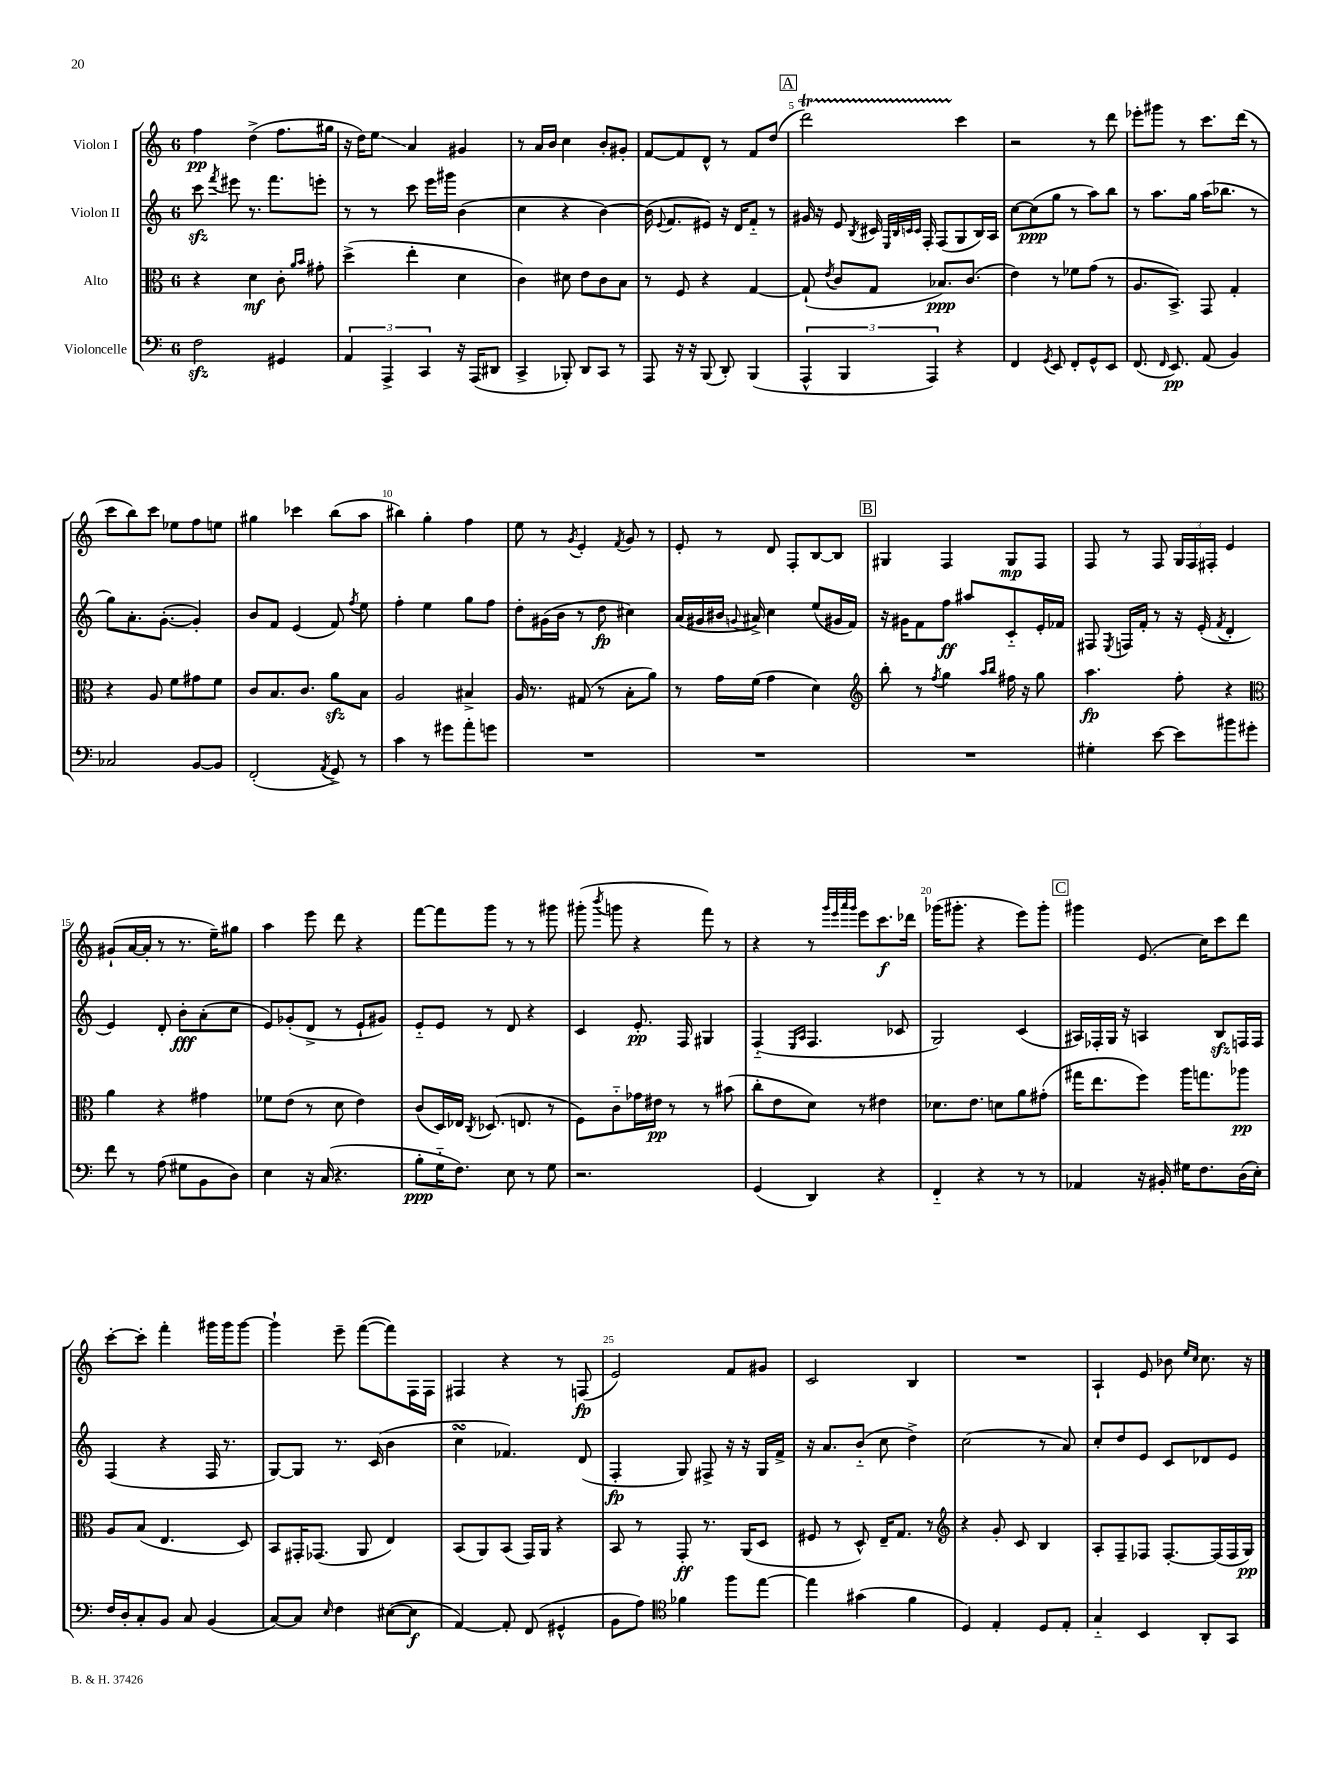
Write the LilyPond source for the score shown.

<<
\new StaffGroup <<
\new Staff = "s0" \with { instrumentName = "Violon I" } {
    \clef treble \key c \major \once \override Staff.TimeSignature.style = #'single-digit \time 6/8
    \autoBeamOff f''4\pp d''4->( f''8.[ gis''16] |
    r16 d''16[) e''8]\glissando a'4 gis'4 |
    r8 a'16[ b'16] c''4 b'8[-. gis'8]-. |
    f'8[~ f'8 d'8]-^ r8 f'8[ d''8]( |
    \mark \markup { \box "A" } d'''2\startTrillSpan) c'''4\stopTrillSpan |
    r2 r8 d'''8 |
    ees'''8[-. gis'''8] r8 c'''8.[ d'''16]( r8 |
    c'''8[ b''8) c'''8] ees''8[ f''8 e''8] |
    gis''4 ces'''4 b''8[( a''8] |
    bis''4) g''4-. f''4 |
    e''8 r8 \acciaccatura { g'8 } e'4-. \acciaccatura { f'8 } g'8 r8 |
    e'8-. r8 d'8 f8[-. b8~ b8] |
    \mark \markup { \box "B" } gis4 f4 gis8[\mp f8] |
    f8 r8 f8 \tuplet 3/2 { g16[ f16 fis16]-. } e'4 |
    gis'8[-!( a'16~ a'16]-. r8 r8. e''16[--) gis''8] |
    a''4 e'''8 d'''8 r4 |
    f'''8[~ f'''8 g'''8] r8 r8 gis'''8 |
    gis'''8-.( \acciaccatura { b'''8 } g'''8 r4 f'''8) r8 |
    r4 r8 \grace { g'''32[ e'''32 a'''32 g'''32] } e'''8[ c'''8.\f des'''16] |
    ges'''16[( gis'''8.]-. r4 e'''8[) gis'''8]-. |
    \mark \markup { \box "C" } gis'''4 e'8.( c''16[) c'''8 d'''8] |
    c'''8[~-. c'''8]-. f'''4-. gis'''16[ gis'''16 gis'''8]~ |
    gis'''4-! e'''8-- f'''8[~( f'''8) f16 f16] |
    fis4 r4 r8 f8\fp( |
    e'2) f'8[ gis'8] |
    c'2 b4 |
    R2. |
    a4-! e'8 bes'8 \grace { e''16[ c''16] } c''8. r16 \bar "|." |
}
\new Staff = "s1" \with { instrumentName = "Violon II" } {
    \clef treble \key c \major \once \override Staff.TimeSignature.style = #'single-digit \time 6/8
    \autoBeamOff c'''8\sfz \acciaccatura { f'''8 } eis'''8 r8. f'''8.[ e'''8]-. |
    r8 r8 c'''8 e'''16[ gis'''16] b'4( |
    c''4 r4 b'4~) |
    b'16( \appoggiatura { e'8 } f'8.[ eis'8]) r16 d'16[ f'8]-_ r8 |
    \mark \markup { \box "A" } gis'16 r16 e'8 \acciaccatura { b8 } cis'16 \grace { e32[ b32 c'32 c'32] } f16-. f8[( g8 b16) a16] |
    c''8[~ c''8\ppp( g''8] r8 a''8[) b''8] |
    r8 a''8.[ g''16] a''16[( bes''8.] r8 |
    g''8[) a'8.-. g'8.]~-.( g'4-.) |
    b'8[ f'8] e'4( f'8) \acciaccatura { f''8 } e''8 |
    f''4-. e''4 g''8[ f''8] |
    d''8[-. gis'16( b'16] r8 d''8\fp cis''4) |
    a'16[( gis'16 bis'16] \appoggiatura { g'8 } ais'16->) c''4 e''8[( gis'16 f'16]) |
    \mark \markup { \box "B" } r16 gis'16[ f'8 f''8]\ff ais''8[ c'8-_ e'16-. fes'16] |
    fis8 \acciaccatura { e8 } f16[ f'16]-. r8 r16 e'16-.( \acciaccatura { f'8 } d'4-. |
    e'4) d'8-. b'8[-.\fff a'8-.( c''8] |
    e'8[) ges'8-.( d'8]-> r8 e'8[-! gis'8]) |
    e'8[-_ e'8] r8 d'8 r4 |
    c'4 e'8.-.\pp f16 gis4 |
    f4-_( \grace { e16[ a16] } f4. ces'8 |
    g2) c'4( |
    \mark \markup { \box "C" } ais16[) fes16-. g16] r16 a4 b8[\sfz f16 f16] |
    f4( r4 f16 r8. |
    g8[~) g8] r8. c'16( b'4 |
    c''4\turn fes'4.) d'8( |
    f4-.\fp g8) fis8-> r16 r16 g16[ f'16]-> |
    r16 a'8.[ b'8]-_( c''8 d''4->) |
    c''2( r8 a'8) |
    c''8[-. d''8 e'8] c'8[ des'8 e'8] \bar "|." |
}
\new Staff = "s2" \with { instrumentName = "Alto" } {
    \clef alto \key c \major \once \override Staff.TimeSignature.style = #'single-digit \time 6/8
    \autoBeamOff r4 d'4\mf c'8-. \grace { a'16[ b'16] } gis'8-. |
    d''4->( e''4-. d'4 |
    c'4) dis'8 e'8[ c'8 b8] |
    r8 f8 r4 g4~ |
    \mark \markup { \box "A" } g8-!( \acciaccatura { e'8 } c'8[ g8] bes8.[\ppp) c'8.]( |
    e'4) r8 fes'8[ g'8]( r8 |
    a8.[ b,8.]->) g,8 g4-. |
    r4 a8 f'8[ gis'8 f'8] |
    c'8[ b8. c'8.] a'8[\sfz b8] |
    a2 bis4-> |
    a16 r8. gis8( r8 b8[-. a'8]) |
    r8 g'16[ f'16]( g'4 d'4) |
    \mark \markup { \box "B" } \clef treble b''8-. r8 \acciaccatura { f''8 } g''4 \grace { a''16[ b''16] } fis''16 r16 g''8 |
    a''4.\fp f''8-. r4 |
    \clef alto a'4 r4 gis'4 |
    fes'8[ e'8]( r8 d'8 e'4) |
    c'8[( d16) ees16] \acciaccatura { c8 } des8.( e8. r8 |
    f8[) c'8-_ ges'16 eis'16]\pp r8 r8 bis'8( |
    c''8[-. e'8 d'8]) r8 eis'4 |
    des'8.[ e'8.] d'8[ a'8 gis'8]-.( |
    \mark \markup { \box "C" } gis''16[ e''8. f''8]) a''16[ g''8. aes''8]\pp |
    a8[ b8]( e4. d8) |
    b,8[ gis,16-. ges,8.]( a,8 e4) |
    b,8[( a,8) b,8]( g,16[) a,16] r4 |
    b,8 r8 g,8-.\ff r8. a,16[( d8] |
    fis8 r8 d8-^) e16[-- g8.] r8 |
    \clef treble r4 g'8-. c'8 b4 |
    a8[-. f8-- fes8] fes8.[~-. fes16( fes16 g16]\pp) \bar "|." |
}
\new Staff = "s3" \with { instrumentName = "Violoncelle" } {
    \clef bass \key c \major \once \override Staff.TimeSignature.style = #'single-digit \time 6/8
    \autoBeamOff f2\sfz gis,4 |
    \tuplet 3/2 { a,4 a,,4-> c,4 } r16 a,,16[( dis,8] |
    c,4-> bes,,8-.) d,8[ c,8] r8 |
    a,,8 r16 r16 b,,8( d,8-.) b,,4( |
    \mark \markup { \box "A" } \tuplet 3/2 { a,,4-^ b,,4 a,,4) } r4 |
    f,4 \acciaccatura { g,8 } e,8 f,8[-. g,8-^ e,8] |
    f,8.( \grace { f,16 } e,8.\pp) a,8( b,4) |
    ces2 b,8[~ b,8] |
    f,2-.( \acciaccatura { a,8 } g,8->) r8 |
    c'4 r8 gis'8[ a'8-. g'8] |
    R2. |
    R2. |
    \mark \markup { \box "B" } R2. |
    gis4-. e'8~ e'8[ bis'8 gis'8]-. |
    f'8 r8 a8( gis8[ b,8 d8]) |
    e4 r16 c16( r4. |
    b8[-.\ppp g16-_ f8.]) e8 r8 g8 |
    r2. |
    g,4( d,4) r4 |
    f,4-_ r4 r8 r8 |
    \mark \markup { \box "C" } aes,4 r16 bis,16-. gis16[ f8. d16( e16]-.) |
    f16[ d16-. c8-. b,8] c8 b,4( |
    c8[~) c8] \grace { e16 } f4 eis8[~( eis8]\f |
    a,4~) a,8-. f,8( gis,4-^ |
    b,8[ a8]) \clef tenor fes'4 f''8[ e''8]~ |
    e''4 gis'4( f'4 |
    d4) e4-. d8[ e8]-. |
    g4-_ b,4 a,8[-. g,8] \bar "|." |
}
>>
>>
\layout { \context { \Score \override BarNumber.break-visibility = ##(#f #t #t) barNumberVisibility = #(every-nth-bar-number-visible 5) } }
